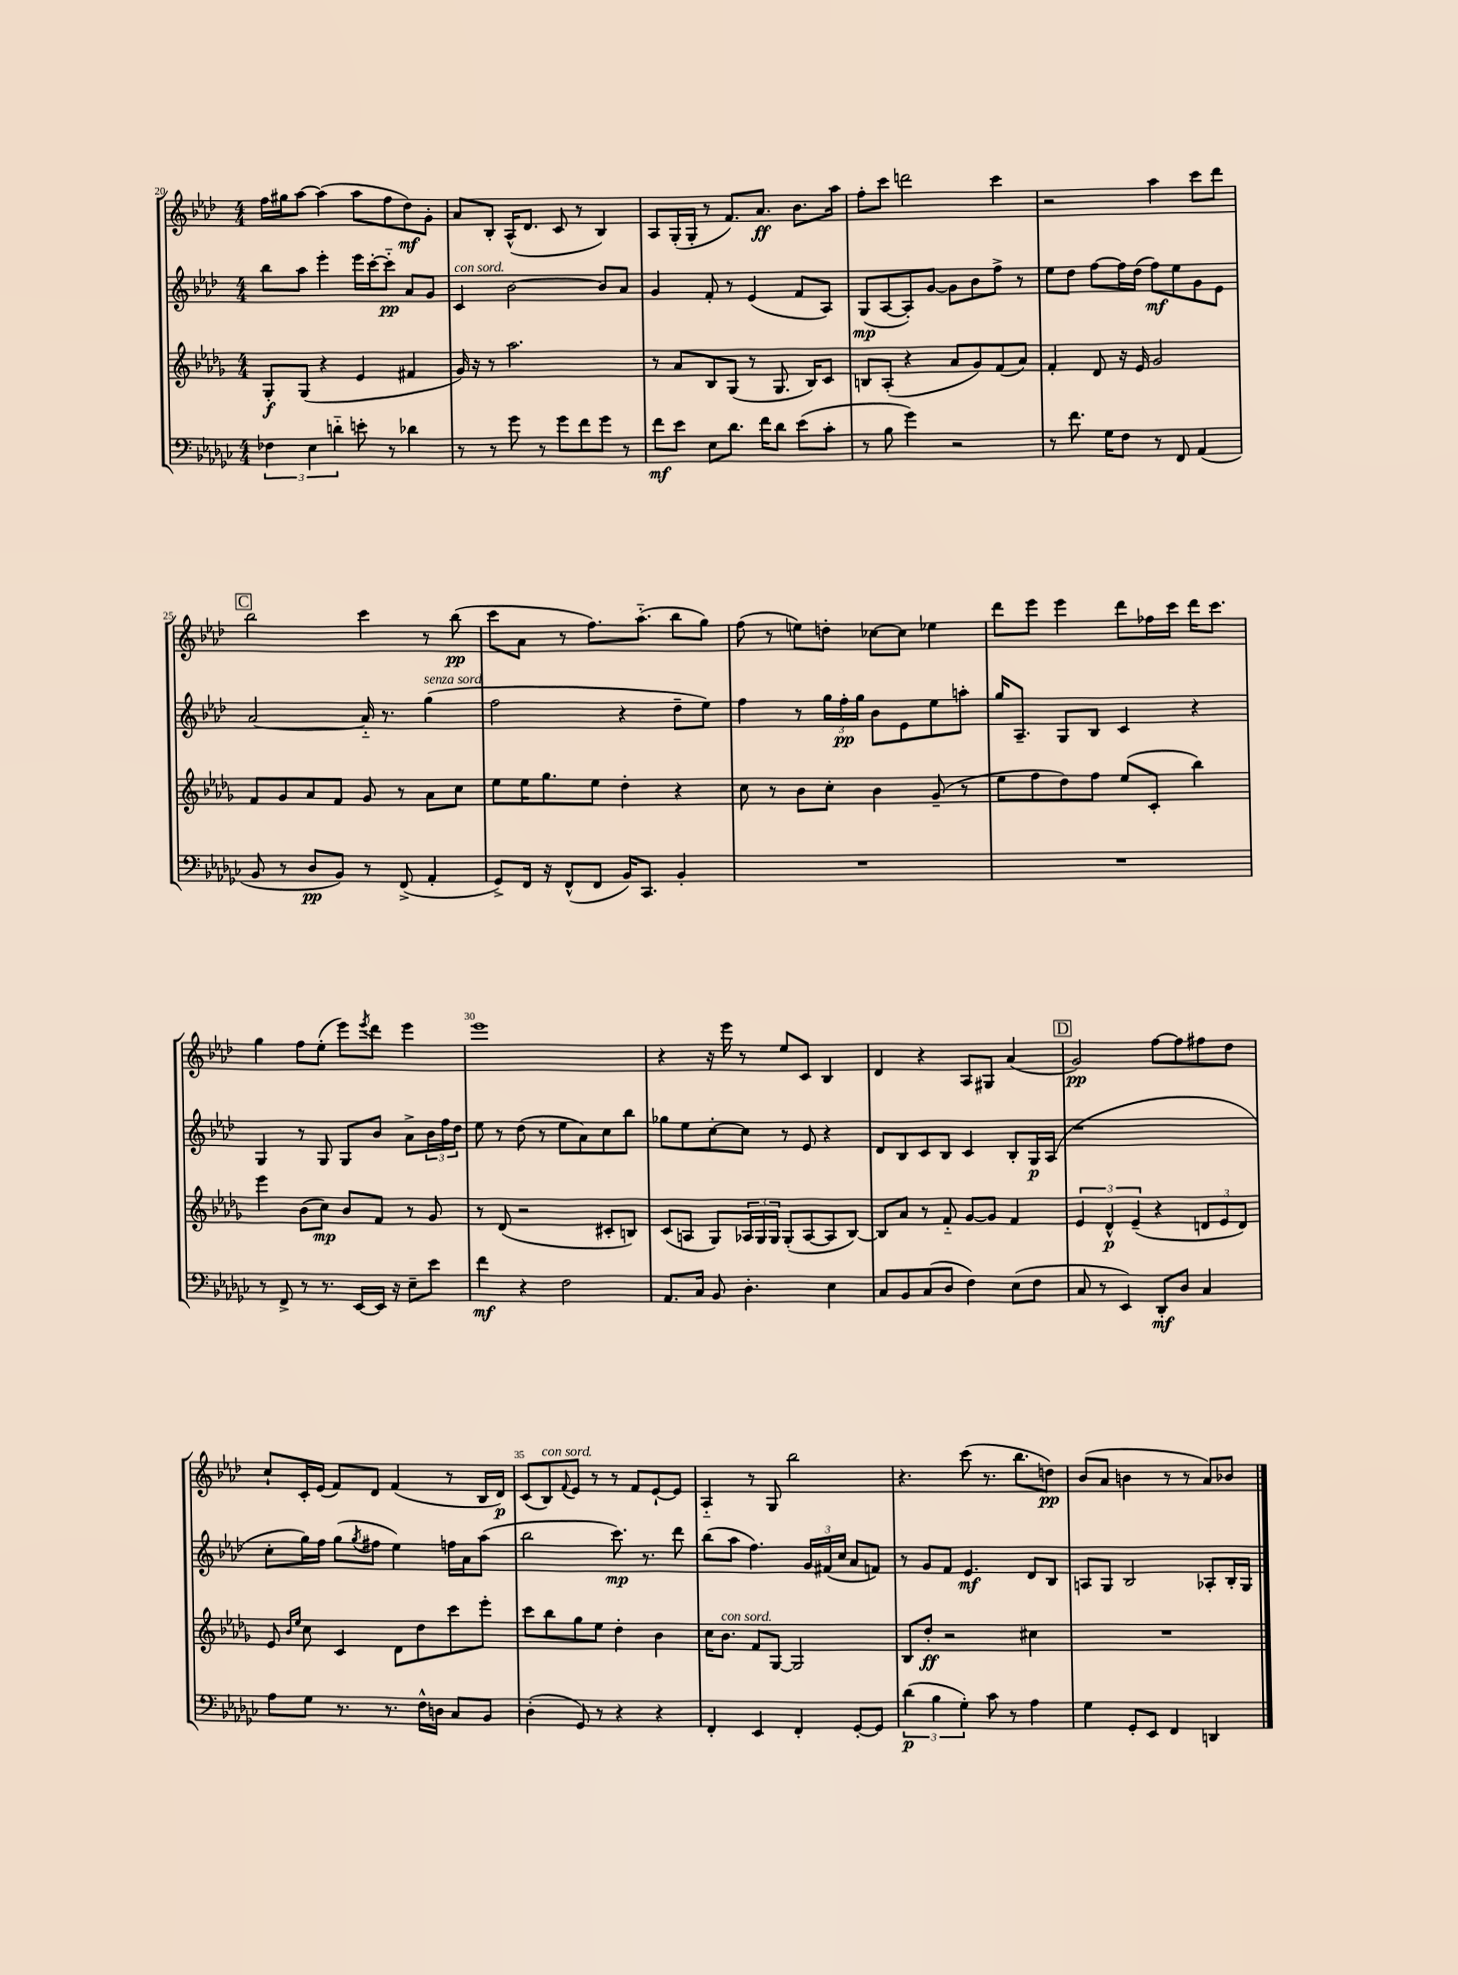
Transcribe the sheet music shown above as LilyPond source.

<<
\new StaffGroup <<
\new Staff = "s0" {
    \clef treble \key aes \major \numericTimeSignature \time 4/4
    f''16 gis''16 aes''8~ aes''4( aes''8 f''8 des''8\mf) g'8-. |
    aes'8 bes8-. aes16-^( des'8. c'8 r8 bes4) |
    aes8 g16-.( g16-. r8 f'8.) aes'8.\ff bes'8. aes''16 |
    f''8-. c'''8 d'''2 c'''4 |
    r2 aes''4 c'''8 des'''8 |
    \mark \markup { \box "C" } bes''2 c'''4 r8 bes''8\pp( |
    c'''8 aes'8 r8 f''8.) aes''8.-_( bes''8 g''8) |
    f''8( r8 e''8) d''8-. ces''8~ ces''8 ees''4 |
    des'''8 ees'''8 ees'''4 des'''8 fes''16 c'''16 des'''16 c'''8. |
    g''4 f''8 ees''8-.( ees'''8) \acciaccatura { ees'''8 } des'''8 ees'''4 |
    ees'''1 |
    r4 r16 ees'''16 r8 ees''8 c'8 bes4 |
    des'4 r4 aes8 gis8 aes'4( |
    \mark \markup { \box "D" } g'2\pp) f''8~ f''8 fis''8 des''8 |
    c''8-! c'16-. ees'16( f'8) des'8 f'4( r8 bes16 des'16\p) |
    c'8( bes8^\markup { \italic "con sord." }) \appoggiatura { f'8 } ees'8 r8 r8 f'8 ees'8~-! ees'8 |
    aes4-_ r8 g8 bes''2 |
    r4. c'''8( r8. bes''8. d''8\pp) |
    bes'8( aes'8 b'4 r8 r8 aes'8) bes'8 \bar "|." |
}
\new Staff = "s1" {
    \clef treble \key aes \major \numericTimeSignature \time 4/4
    bes''8 aes''8 ees'''4-. ees'''16 c'''16~-. c'''8-_\pp aes'8 g'8 |
    c'4^\markup { \italic "con sord." } bes'2~ bes'8 aes'8 |
    g'4 f'8-. r8 ees'4( f'8 aes8) |
    g8\mp( aes8~ aes8-.) g'8~ g'8 bes'8 f''8-> r8 |
    ees''8 des''8 f''8~ f''16 des''16( f''8\mf) ees''8 g'8 ees'8 |
    \mark \markup { \box "C" } aes'2~ aes'16-_ r8. g''4^\markup { \italic "senza sord." }( |
    f''2 r4 des''8-- ees''8) |
    f''4 r8 \tuplet 3/2 { g''16 f''16-.\pp g''16 } bes'8 ees'8 ees''8 a''8-. |
    g''16 aes8.-- g8 bes8 c'4 r4 |
    g4 r8 g8 g8 bes'8 aes'8-> \tuplet 3/2 { bes'16 f''16 des''16 } |
    ees''8 r8 des''8( r8 ees''8 aes'8) c''8 bes''8 |
    ges''8 ees''8 c''8~-. c''8 r8 ees'8 r4 |
    des'8 bes8 c'8 bes8 c'4 bes8-. g16\p aes16( |
    \mark \markup { \box "D" } r1 |
    c''8-. g''16) f''16 g''8( \acciaccatura { g''8 } fis''8 ees''4) f''16 aes'16 aes''8( |
    bes''2 c'''8.\mp) r8. des'''8 |
    bes''8( aes''8 f''4.) \tuplet 3/2 { g'16 fis'16( c''16 } aes'8 f'8) |
    r8 g'8 f'8 ees'4.\mf des'8 bes8 |
    a8 g8 bes2 aes8-. bes16-. g16 \bar "|." |
}
\new Staff = "s2" {
    \clef treble \key des \major \numericTimeSignature \time 4/4
    ges8-.\f ges8( r4 ees'4 fis'4 |
    ges'16) r16 r8 aes''2. |
    r8 aes'8 bes8 ges8( r8 ges8. bes16) c'8 |
    b8 aes8-.( r4 aes'8 ges'8) f'8( aes'8) |
    f'4-. des'8 r16 ees'16 ges'2 |
    \mark \markup { \box "C" } f'8 ges'8 aes'8 f'8 ges'8 r8 aes'8 c''8 |
    ees''8 ees''16 ges''8. ees''8 des''4-. r4 |
    c''8 r8 bes'8 c''8-. bes'4 ges'8--( r8 |
    ees''8 f''8 des''8) f''8 ees''8( c'8-. bes''4) |
    ees'''4 bes'8( c''8\mp) bes'8 f'8 r8 ges'8 |
    r8 des'8( r2 cis'8-. b8) |
    c'8( a8 ges8) \tuplet 3/2 { aes16 ges16 ges16 } ges8-.( aes8~ aes8 bes8~) |
    bes8 aes'8 r8 f'8-_ ges'8~ ges'8 f'4 |
    \mark \markup { \box "D" } \tuplet 3/2 { ees'4 des'4-^\p ees'4--( } r4 \tuplet 3/2 { d'8 ees'8 d'8) } |
    ees'8 \grace { bes'16 ees''16 } c''8 c'4 des'8 des''8 c'''8 ees'''8-. |
    c'''8 bes''8 ges''8 ees''8 des''4-. bes'4 |
    c''16 bes'8.^\markup { \italic "con sord." } f'8 ges8~ ges2 |
    bes8 des''8-.\ff r2 cis''4 |
    R1 \bar "|." |
}
\new Staff = "s3" {
    \clef bass \key ges \major \numericTimeSignature \time 4/4
    \tuplet 3/2 { fes4 ees4 d'4-_ } e'8-. r8 des'4 |
    r8 r8 ges'8 r8 ges'8 f'8 ges'8 r8 |
    f'8\mf ees'8 ees8 des'8. f'16 des'8 ees'8( ces'8-. |
    r8 bes8 ges'4) r2 |
    r8 f'8. ges16 f8 r8 f,8 aes,4( |
    \mark \markup { \box "C" } bes,8 r8 des8\pp bes,8) r8 f,8->( aes,4-. |
    ges,8->) f,16 r16 f,8-^( f,8 bes,16) ces,8. bes,4-. |
    R1 |
    R1 |
    r8 f,8-> r8 r8. ees,16~ ees,16 r16 ees8-- ees'8 |
    f'4\mf r4 f2 |
    aes,8. ces16 bes,8 des4.-. ees4 |
    ces8 bes,8 ces8( des8 f4) ees8( f8 |
    \mark \markup { \box "D" } ces8 r8 ees,4) des,8-.\mf des8 ces4 |
    aes8 ges8 r8. r8. f16-^ d16 ces8 bes,8 |
    des4-.( ges,8) r8 r4 r4 |
    f,4-. ees,4 f,4-. ges,8~-. ges,8 |
    \tuplet 3/2 { des'4\p( bes4 ges4-.) } ces'8 r8 aes4 |
    ges4 ges,8-. ees,8 f,4 d,4 \bar "|." |
}
>>
>>
\layout { \context { \Score currentBarNumber = #20 \override BarNumber.break-visibility = ##(#f #t #t) barNumberVisibility = #(every-nth-bar-number-visible 5) } }
